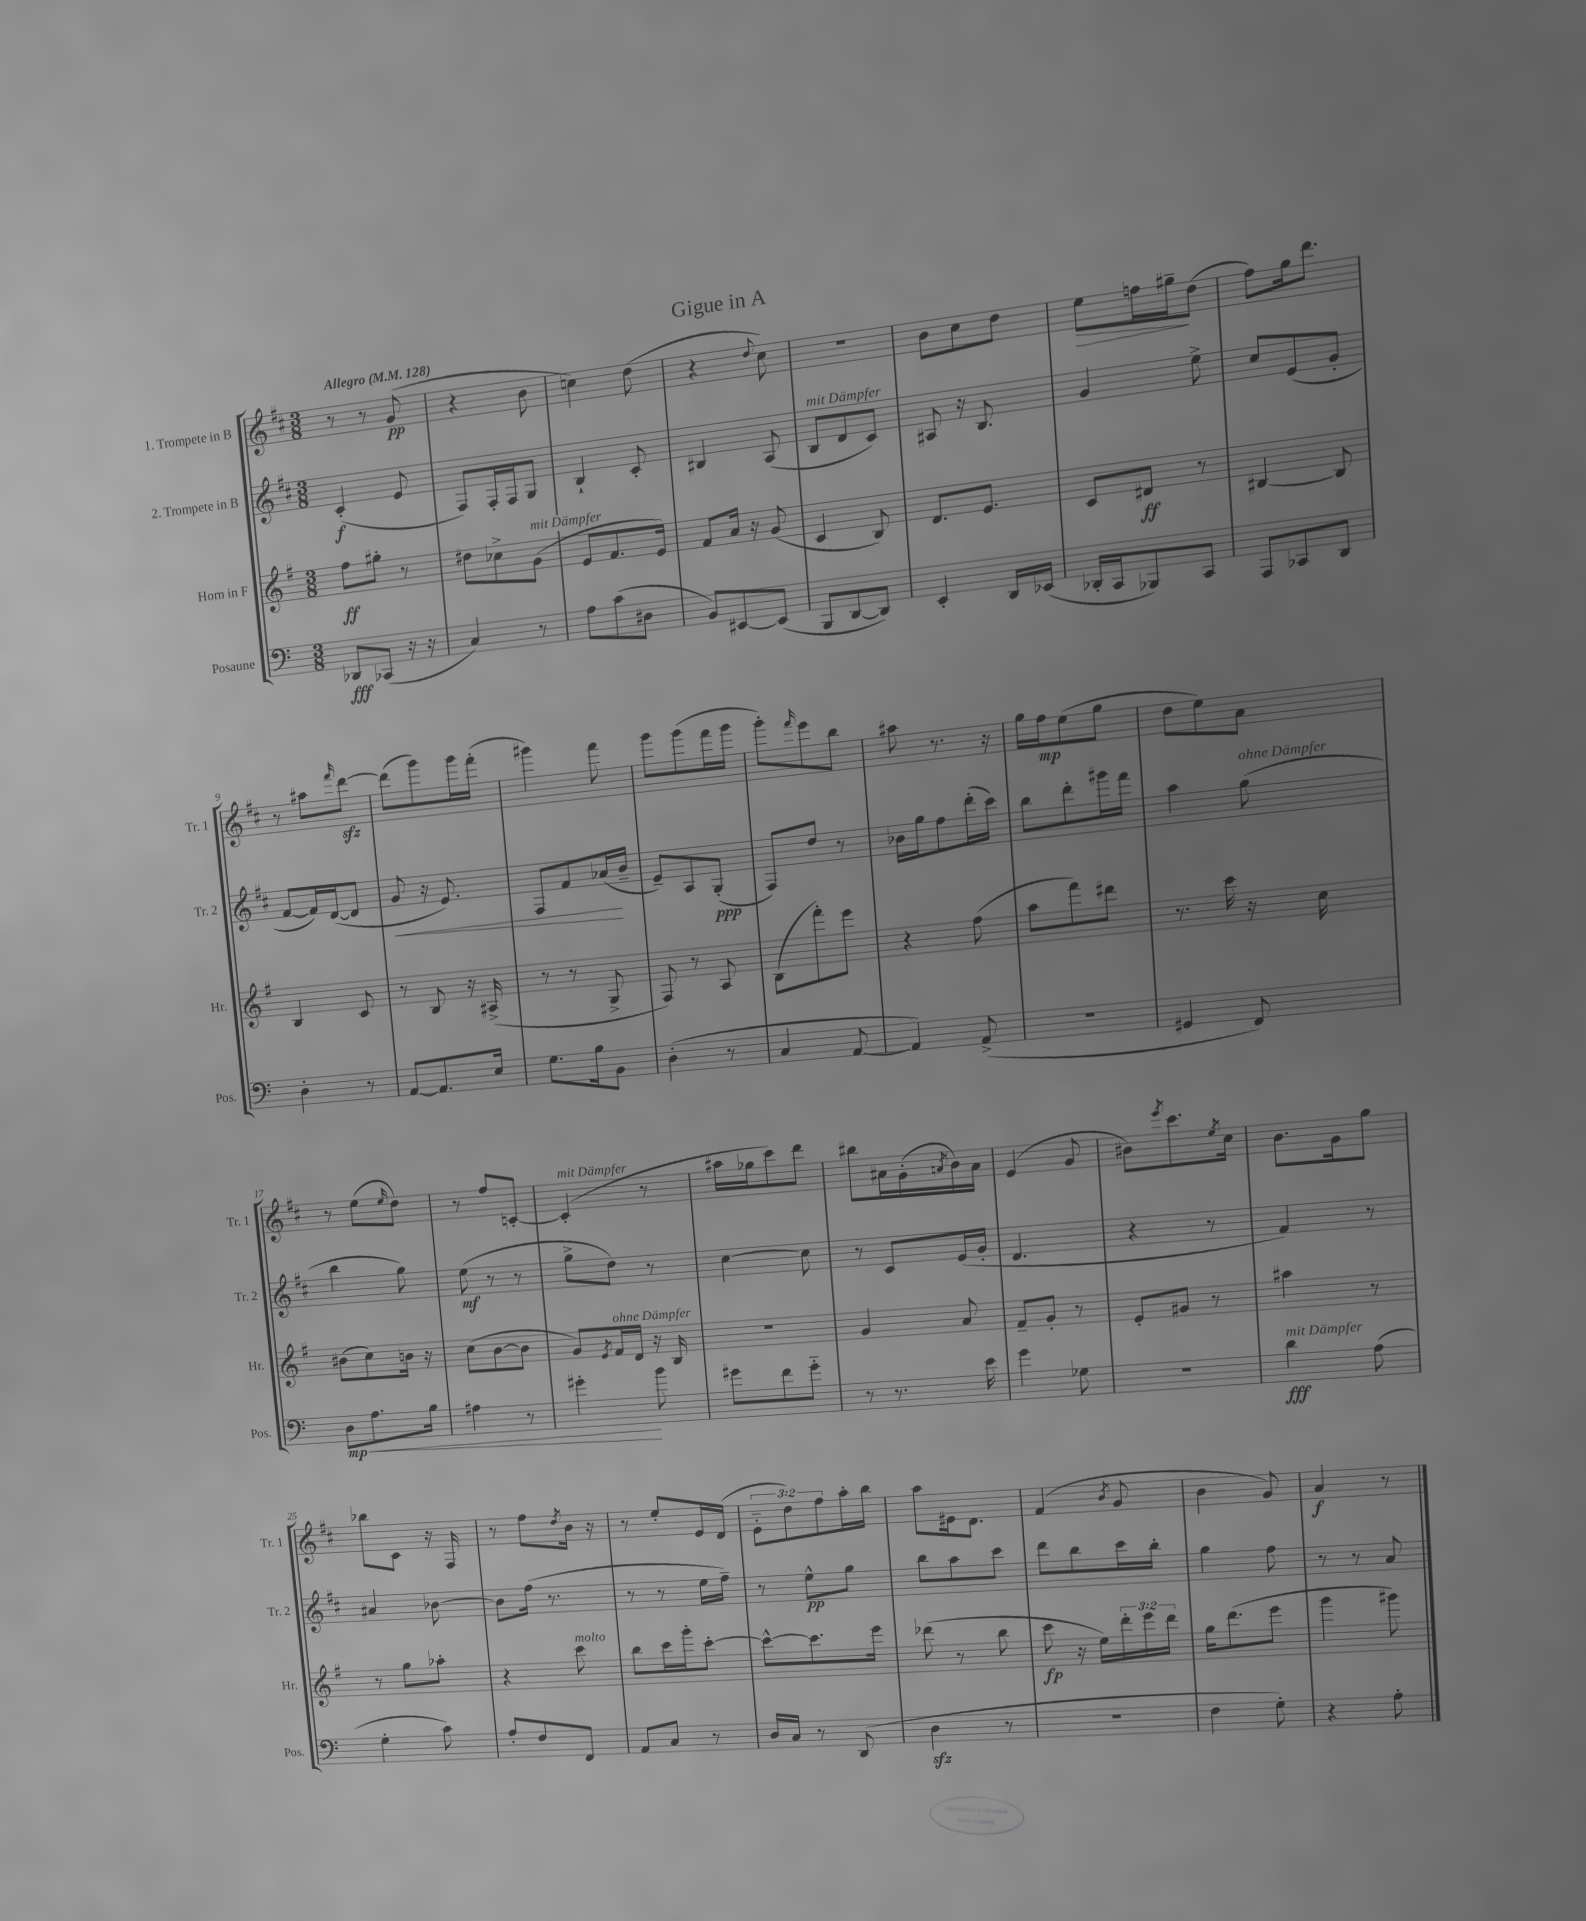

**kern	**kern	**kern	**kern
*staff4	*staff3	*staff2	*staff1
*clefF4	*clefG2	*clefG2	*clefG2
*k[]	*k[f#]	*k[f#c#]	*k[f#c#]
*M3/8	*M3/8	*M3/8	*M3/8
*MM128	*MM128	*MM128	*MM128
8DD-	8ff#	(4c#'	8r
(8CC-	8gg#'	.	8r
16r	8r	8e	(8g
16r	.	.	.
=	=	=	=
4C)	8dd#	8F#)	4r
.	8cc-^	16F#'	.
.	.	16F#	.
8r	(8g	8G	8b
=	=	=	=
8A	8e	4B`	4cc)
(8c	8.f#	.	.
8D#	.	8c#'	(8dd
.	16e)	.	.
=	=	=	=
8BB)	8f#	4B#	4r
[8EE#	16a	.	.
.	16r	.	.
.	.	.	8qqdd
(8EE#]	(8g	(8A	8cc#)
=	=	=	=
8BBB	4c	8B	4.r
[8DD	.	8d	.
8DD])	8B)	8c#)	.
=	=	=	=
4EE'	8.d	8A#	8b
.	.	16r	8cc#
.	8.e	8.B	.
16DD	.	.	8dd
(16EE-	.	.	.
=	=	=	=
16DD-'	8c	4g	8ee
16CC	.	.	.
8BBB-)	8d#	.	16ff
.	.	.	16gg#~
8CC	8r	8ee^	(8dd
=	=	=	=
8AAA	[4B#	8cc#	8ff#)
8CC-	.	(8e	16gg
.	.	.	8.ddd
8DD	8B#]	8g'	.
=	=	=	=
4D'	4B	[8f#	8r
.	.	16f#])	8aa#
.	.	([16d	.
.	.	.	16qqfff#
8r	8c	8d]	[8ddd
=	=	=	=
[8AA	8r	8g	(8ddd]
8.AA]	8B	16r	8ggg)
.	.	8.e)	.
.	16r	.	16ggg
16E	(16A#^	.	(16fff#'
=	=	=	=
8.G	8r	8F#	4ggg#)
.	8r	8f#	.
16B	.	.	.
8BB	8G^	(16a-	8fff#
.	.	16b~	.
=	=	=	=
(4D'	8F#)	8e~)	8ggg
.	8r	8A	(8ggg
8r	8A	(8G'	16fff#
.	.	.	16ggg
=	=	=	=
4C	(8B	8F#)	8ggg')
.	.	.	16qqfff#
.	8fff#')	8dd	8eee
[8AA	8eee	8r	8bb
=	=	=	=
4AA])	4r	16b-	8aa#
.	.	16gg	.
.	.	8ff#	8.r
(8AA^	(8ff#	(16ddd'	.
.	.	16ccc#)	16r
=	=	=	=
4.r	8aa	8bb	16gg
.	.	.	16ff#
.	8fff#)	8ddd'	(8ee
.	8ddd#	16ggg#	8gg
.	.	16fff#	.
=	=	=	=
4GG#	8.r	4aa	8dd
.	.	.	8ee)
.	16ccc	.	.
8FF)	16r	(8gg	8a
.	16cc	.	.
=	=	=	=
8D	(8b#	4bb	8r
8.A	8cc)	.	(8ee
.	.	.	16qqee
.	16b	8gg)	8dd)
16B	16r	.	.
=	=	=	=
4A#	(8cc	(8ee	8r
.	[8b	8r	8ff#
8r	8b]	8r	[8c'
=	=	=	=
4g#'	8g)	8gg^	(4c']
.	8qe	.	.
.	16f#	8dd)	.
.	16d	.	.
8b	16r	8r	8r
.	16B	.	.
=	=	=	=
8g#	4.r	[4cc#	16aa#
.	.	.	16gg-
8f	.	.	8ccc#)
8g#'~	.	8cc#]	8ddd
=	=	=	=
8r	4g	8r	8bb#
8.r	.	8c#	16a#
.	.	.	(16g'
.	.	.	8qa
.	8a	(16e	16b)
16e	.	16g'	16a
=	=	=	=
4g	8f#~	4.d	(4e
.	8g'	.	.
8G-	8r	.	8g
=	=	=	=
4.r	8e'	4r	8b#)
.	.	.	8qeee
.	8g#	.	8.ccc#
.	8r	8r	.
.	.	.	8qee
.	.	.	16cc#
=	=	=	=
4d	4aa#	4f#)	8.b
.	.	.	16g
(8A	8r	8r	8gg
=	=	=	=
4G'	8r	4a#	8bb-
.	8gg	.	8c#
8c)	8aa-'	[8b-	16r
.	.	.	16F#
=	=	=	=
8A'	4r	8b-]	8r
8F	.	(16ff#	8ff#
.	.	8.r	.
.	.	.	8qdd
8FF	8ccc	.	16b
.	.	.	16r
=	=	=	=
8AA	8bb	8r	8r
8C	16ccc	8r	8ee'
.	16ggg'	.	.
8r	[8ccc'	16ee	16e
.	.	16ff#~)	(16d
=	=	=	=
16D	8ccc^^_	8r	12e'~
16C	.	.	.
.	.	.	12dd)
8r	8.ccc]	8ee^^	.
.	.	.	12ff#
(8DD	.	8gg	16aa'
.	16eee	.	16bb
=	=	=	=
4D	(8ddd-	8bb	8aa
.	8r	8aa	16e#
.	.	.	8.d
8r	8bb	8ccc#	.
=	=	=	=
4.r	8ccc	8ddd	(4f#
.	16r	8bb	.
.	16ee)	.	.
.	.	.	8qb
.	24ddd'	16ccc#	8g
.	24eee	.	.
.	.	16bb'	.
.	24ddd	.	.
=	=	=	=
4F	16gg	4gg	4b
.	(8.ddd	.	.
8G')	8eee	8ff#	8g)
=	=	=	=
4r	4ggg	8r	4a
.	.	8r	.
8A'	8ggg#)	8a	8r
==	==	==	==
*-	*-	*-	*-
